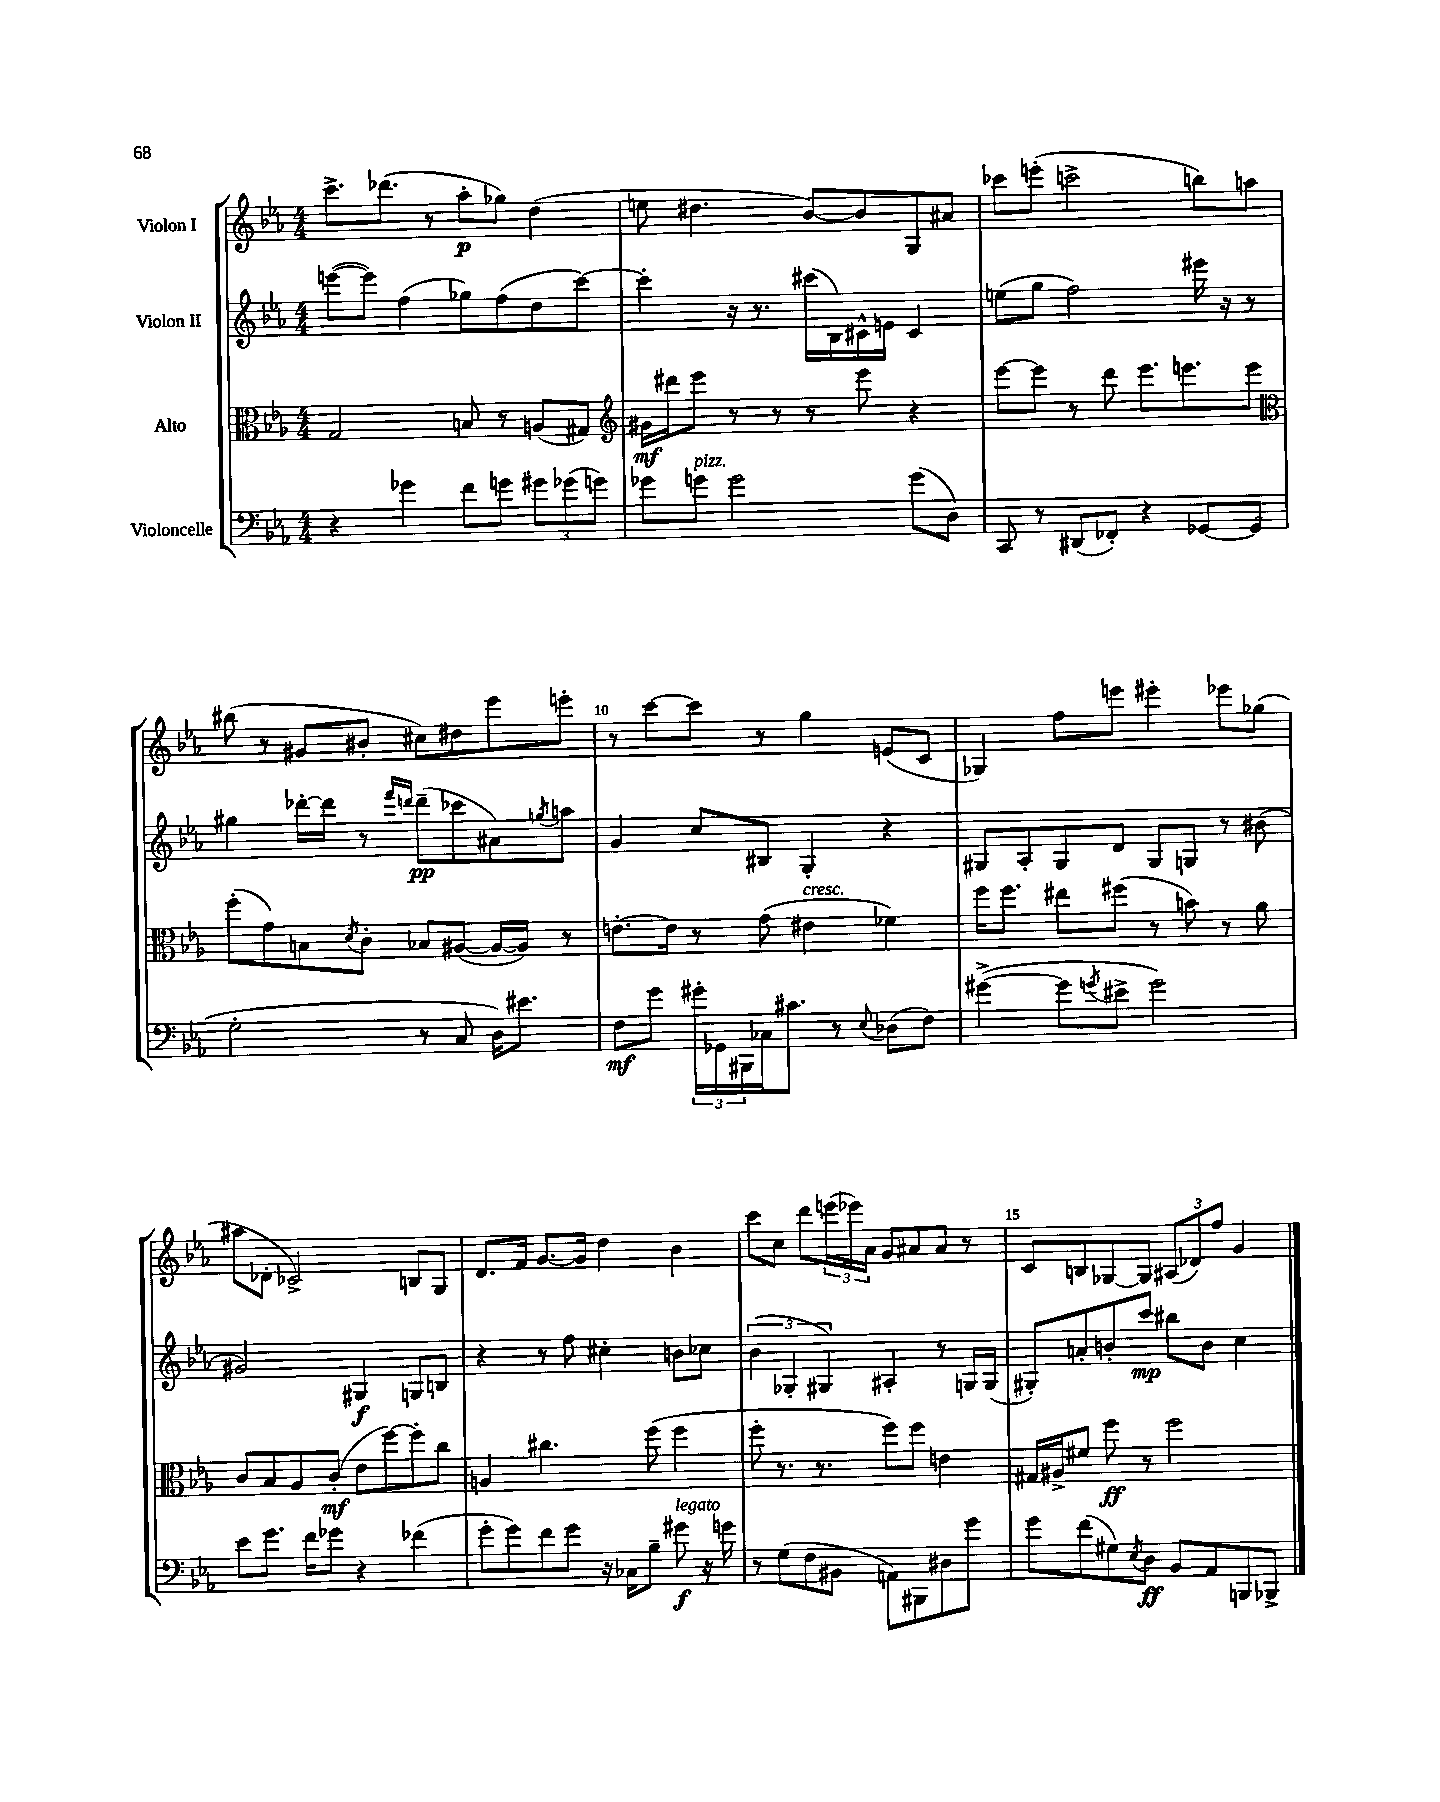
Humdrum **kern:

**kern	**dynam	**kern	**dynam	**kern	**dynam	**kern	**dynam
*part4	*part4	*part3	*part3	*part2	*part2	*part1	*part1
*staff4	*staff4	*staff3	*staff3	*staff2	*staff2	*staff1	*staff1
*I"Violoncelle	*	*I"Alto	*	*I"Violon II	*	*I"Violon I	*
*clefF4	*	*clefC3	*	*clefG2	*	*clefG2	*
*k[b-e-a-]	*	*k[b-e-a-]	*	*k[b-e-a-]	*	*k[b-e-a-]	*
*M4/4	*	*M4/4	*	*M4/4	*	*M4/4	*
=6	=6	=6	=6	=6	=6	=6	=6
4r	.	2G/	.	([8eeen\L	.	8.ccc^\L	.
.	.	.	.	8eee\J])	.	.	.
.	.	.	.	.	.	(8.ddd-X\J	.
4g-X\	.	.	.	(4ff\	.	.	.
.	.	.	.	.	.	8r	.
8f\L	.	8Bn/	.	8gg-X\L)	.	8aa-'\L	p
8gn\J	.	8r	.	(8ff\	.	8gg-X\J)	.
12g#X\L	.	(8An/L	.	8dd\	.	(4dd\	.
(12g-X\	.	.	.	.	.	.	.
.	.	8G#X/J)	.	[8ccc\J)	.	.	.
12gn\J)	.	.	.	.	.	.	.
=7	=7	=7	=7	=7	=7	=7	=7
*	*	*clefG2	*	*	*	*	*
8g-X\L	.	16g#X\LL	mf	4ccc'\]	.	8een\	.
.	.	16ddd#X\J	.	.	.	.	.
!LO:TX:a:i:t=pizz.	!	!	!	!	!	!	!
8gn\J	.	8eee-\J	.	.	.	4.dd#X\	.
2g\	.	8r	.	16r	.	.	.
.	.	.	.	8.r	.	.	.
.	.	8r	.	.	.	.	.
.	.	8r	.	(16ccc#X\LL	.	[8b-/L)	.
.	.	.	.	16B-\)	.	.	.
.	.	8eee-\	.	16c#X^^\	.	8b-/]	.
.	.	.	.	16en\JJ	.	.	.
(8g\L	.	4r	.	4c#/	.	8G/	.
8D\J)	.	.	.	.	.	8a#X/J	.
=8	=8	=8	=8	=8	=8	=8	=8
8CC/	.	[8eee-\L	.	(8een\L	.	8ccc-X\L	.
8r	.	8eee-\J]	.	8gg\J	.	(8eeen'\J	.
(8DD#X/L	.	8r	.	2ff\)	.	2cccn^\	.
8FF-X'/J)	.	8ddd\	.	.	.	.	.
4r	.	8.eee-\L	.	.	.	.	.
.	.	8.eeen\	.	.	.	.	.
[8GG-X/L	.	.	.	16eee#X\	.	8bbn\L)	.
.	.	.	.	16r	.	.	.
(8GG-/J]	.	8eee\J	.	8r	.	8aan\J	.
!!LO:LB:g=z
=9	=9	=9	=9	=9	=9	=9	=9
*	*	*clefC3	*	*	*	*	*
2G'\	.	(8ff'\L	.	4gg#X\	.	(8bb#X\	.
.	.	8g\)	.	.	.	8r	.
.	.	8Bn\	.	[16ddd-X'\LL	.	8g#X/L	.
.	.	.	.	16ddd-\JJ]	.	.	.
.	.	8qd/	.	.	.	.	.
.	.	8c'\J	.	8r	.	8b#X'/J	.
.	.	.	.	16qqfff/LL	.	.	.
.	.	.	.	16qqdddn/JJ	.	.	.
8r	.	8B-X/L	.	(8ddd~\L	pp	8cc#X\L)	.
8C/	.	([8A#X/J	.	8ccc-X\	.	8dd#X\	.
16D\KL)	.	16A#/LL_	.	8a#X\)	.	8eee-\	.
8.e#X\J	.	16A#/JJ])	.	.	.	.	.
.	.	.	.	8qggn/	.	.	.
.	.	8r	.	8aan\J	.	8eeen'\J	.
=10	=10	=10	=10	=10	=10	=10	=10
8F\L	mf	[8.en'\L	.	4g/	.	8r	.
8g\J	.	.	.	.	.	[8ccc\L	.
.	.	16e\Jk]	.	.	.	.	.
24g#X'\LL	.	8r	.	8cc/L	.	8ccc\J]	.
24GG-X\	.	.	.	.	.	.	.
24BBB#X\	.	.	.	.	.	.	.
16C-X\J	.	(8g\	.	8B#X/J	.	8r	.
8.c#X\J	.	.	.	.	.	.	.
!	!	!LO:TX:a:i:t=cresc.	!	!	!	!	!
.	.	4e#X\	.	4G'/	.	4gg\	.
8r	.	.	.	.	.	.	.
8qqE-/	.	.	.	.	.	.	.
(8D-X\L	.	4f-X\)	.	4r	.	(8en/L	.
8F\J)	.	.	.	.	.	8c/J	.
=11	=11	=11	=11	=11	=11	=11	=11
([4g#X^\	.	16ff\KL	.	8G#X/L	.	4G-X/)	.
.	.	8.ff\J	.	.	.	.	.
.	.	.	.	8A-'/	.	.	.
8g#\L]	.	8ee#X\L	.	8G#/	.	8ff\L	.
8qgn/	.	.	.	.	.	.	.
8e#X^\J	.	(8ff#X\J	.	8d/J	.	8eeen\J	.
2g\)	.	8r	.	8G#/L	.	4eee#X'\	.
.	.	8bn\)	.	8Gn/J	.	.	.
.	.	8r	.	8r	.	8eee-X\L	.
.	.	8a-\	.	(8b#X\	.	(8gg-X\J	.
!!LO:LB:g=z
=12	=12	=12	=12	=12	=12	=12	=12
8e-\L	.	8c/L	.	2g#X/)	.	8aa#X\L	.
8.g\J	.	8B-/	.	.	.	8d-X'\J	.
.	.	8A-/	.	.	.	2c-X^/)	.
16f\KL	.	.	.	.	.	.	.
8g-X\J	.	(8c'/J	mf	.	.	.	.
4r	.	8e-\L	.	4G#X/	f	.	.
.	.	[8ff\)	.	.	.	.	.
(4f-X\	.	8ff'\]	.	8Gn/L	.	8Bn/L	.
.	.	8cc\J	.	8Bn/J	.	8G/J	.
=13	=13	=13	=13	=13	=13	=13	=13
8g'\L	.	4An/	.	4r	.	8.d/L	.
8g\)	.	.	.	.	.	.	.
.	.	.	.	.	.	16f/Jk	.
8f\	.	4.cc#X\	.	8r	.	[8.g/L	.
8g\J	.	.	.	8ff\	.	.	.
.	.	.	.	.	.	16g/Jk]	.
16r	.	.	.	4cc#X'\	.	4dd\	.
16C-X\KL	.	.	.	.	.	.	.
8B-~\J	.	(8ff\	.	.	.	.	.
!LO:TX:a:i:t=legato	!	!	!	!	!	!	!
8g#X\	f	4ff\	.	8bn\L	.	4b-\	.
16r	.	.	.	8cc-X\J	.	.	.
16gn\	.	.	.	.	.	.	.
=14	=14	=14	=14	=14	=14	=14	=14
8r	.	8ff'\	.	(6b-\	.	8ccc\L	.
(8G\L	.	8.r	.	.	.	8cc\J	.
.	.	.	.	6G-X'/	.	.	.
8F\	.	.	.	.	.	8ddd\L	.
.	.	8.r	.	.	.	.	.
.	.	.	.	6G#X/)	.	.	.
8BB#X\J	.	.	.	.	.	(24eeen\L	.
.	.	.	.	.	.	24eee-X\)	.
.	.	.	.	.	.	24a-\JJ	.
8AAn\L)	.	8ff\L)	.	4A#X'/	.	8g/L	.
8BBB#X\	.	8ff\J	.	.	.	8a#X/	.
8D#X\	.	4en\	.	8r	.	8a#/J	.
8g\J	.	.	.	16Gn/LL	.	8r	.
.	.	.	.	(16G/JJ	.	.	.
=15	=15	=15	=15	=15	=15	=15	=15
8g\L	.	16G#X/LL	.	8G#X'/L)	.	8c/L	.
.	.	16A#X^/J	.	.	.	.	.
(8f\	.	8f#X/J	.	8an'/	.	8Bn/	.
8G#X\)	.	8ff\	ff	8bn'/	.	[8G-X/	.
8qE-/	.	.	.	.	.	.	.
8D\J	ff	8r	.	8ccc/J	mp	8G-/J]	.
8BB-/L	.	2ff\	.	8bb#X\L	.	(12A#X/L	.
.	.	.	.	.	.	12d-X/)	.
8AA-/	.	.	.	8b\J	.	.	.
.	.	.	.	.	.	12ff/J	.
8BBBn/	.	.	.	4cc\	.	4g/	.
8BBB-X^/J	.	.	.	.	.	.	.
==	==	==	==	==	==	==	==
*-	*-	*-	*-	*-	*-	*-	*-
